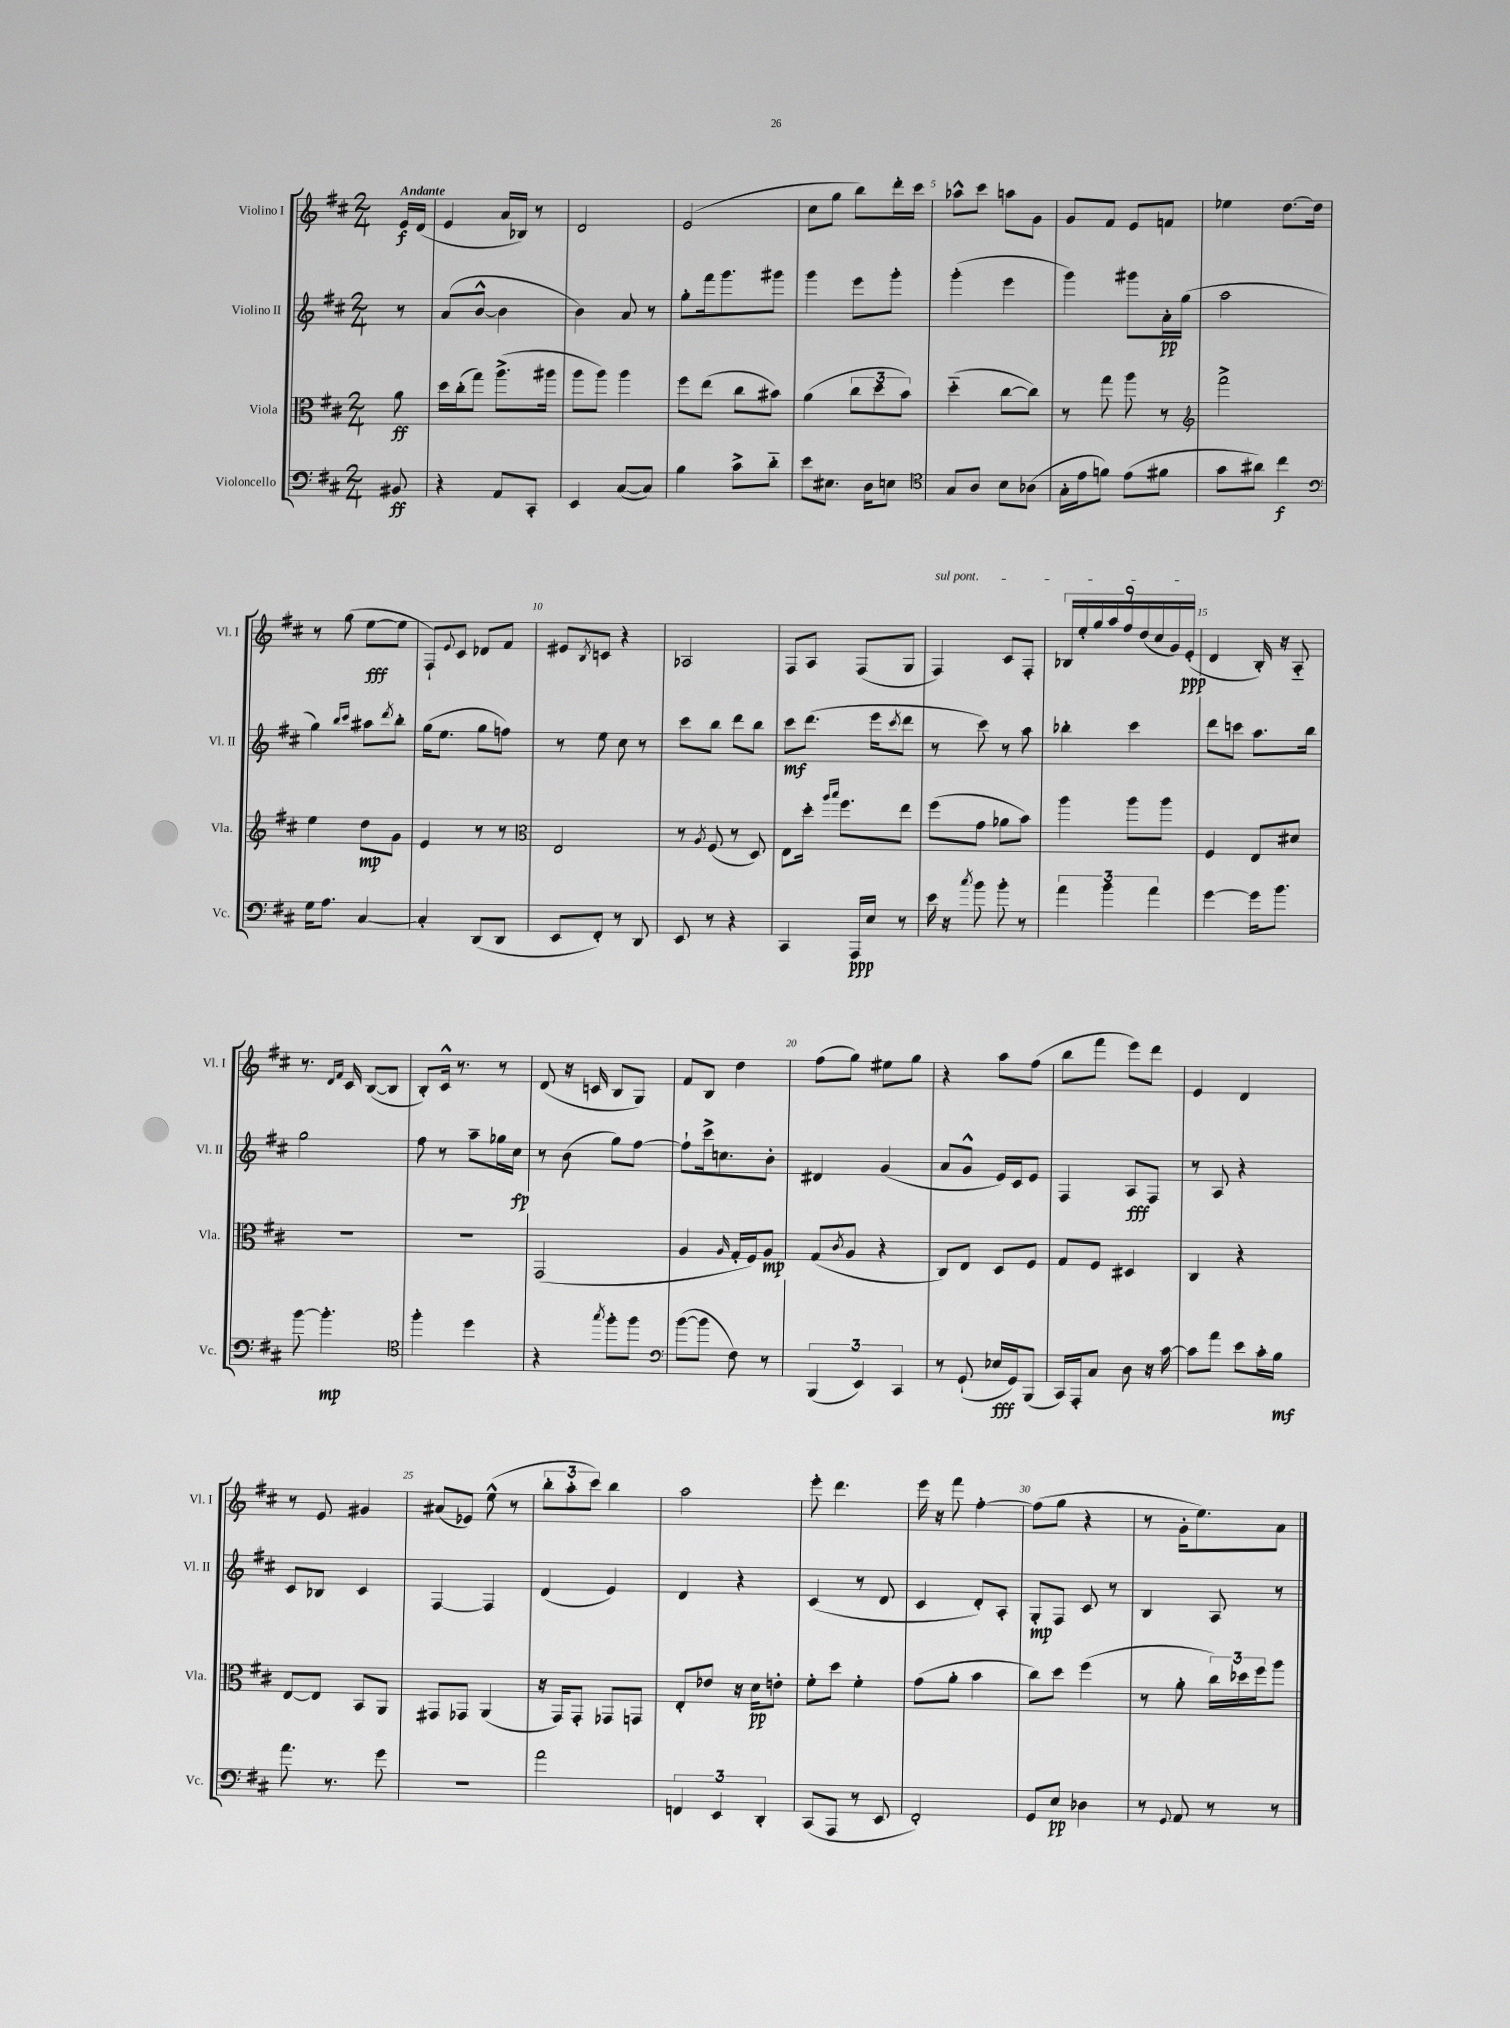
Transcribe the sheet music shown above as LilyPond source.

<<
\new StaffGroup <<
\new Staff = "s0" \with { instrumentName = "Violino I" shortInstrumentName = "Vl. I" } {
    \clef treble \key d \major \numericTimeSignature \time 2/4 \partial 8 \tempo "Andante"
    e'16\f d'16( |
    e'4 a'16 bes16) r8 |
    d'2 |
    e'2( |
    cis''8 g''8 b''8) d'''16-. cis'''16 |
    aes''8-^ cis'''8 a''8 g'8 |
    g'8 fis'8 e'8 f'8 |
    ees''4 d''8.~ d''16 |
    r8 g''8( e''8~\fff e''8 |
    fis8-!) \appoggiatura { e'8 } cis'8 des'8 fis'8 |
    eis'8 \acciaccatura { b8 } c'8 r4 |
    aes2 |
    fis8 a8 fis8( g8 |
    \once \override TextSpanner.bound-details.left.text = \markup { \italic "sul pont." } fis4\startTextSpan) cis'8 fis8-. |
    \tuplet 9/8 { bes16 e''16-. g''16 a''16 fis''16 d''16( cis''16 g'16) e'16-.\ppp\stopTextSpan( } |
    d'4 b16-.) r16 a8-_ |
    r8. \grace { d'16 fis'16 } cis'16 b8~( b8 |
    b8-.) cis'16-^ r8. r8 |
    d'8( r16 c'16 b8 g8) |
    fis'8 b8 d''4 |
    fis''8( g''8) eis''8 g''8 |
    r4 a''8 fis''8( |
    b''8 fis'''8 e'''8) d'''8 |
    e'4 d'4 |
    r8 e'8 gis'4 |
    ais'8( ees'8) e''8-^( r8 |
    \tuplet 3/2 { b''8-. a''8-. cis'''8) } b''4 |
    a''2 |
    e'''8-. d'''4. |
    e'''16 r16 fis'''8 fis''4~-. |
    fis''8( g''8 r4 |
    r8 g'16-. e''8.) a'8 \bar "|." |
}
\new Staff = "s1" \with { instrumentName = "Violino II" shortInstrumentName = "Vl. II" } {
    \clef treble \key d \major \numericTimeSignature \time 2/4 \partial 8
    r8 |
    a'8( b'8~-^ b'4 |
    b'4) a'8 r8 |
    g''8-. fis'''16 g'''8. gis'''8 |
    g'''4 e'''8 g'''8-. |
    g'''4-.( e'''4 |
    g'''4) gis'''8 a'16-.\pp g''16( |
    a''2 |
    g''4) \grace { b''16 cis'''16 } ais''8 \acciaccatura { d'''8 } b''8-. |
    g''16( e''8. g''8 f''8) |
    r8 e''8 cis''8 r8 |
    cis'''8 b''8 d'''8 b''8 |
    cis'''8\mf d'''8.( e'''16 \acciaccatura { cis'''8 } d'''8 |
    r8 cis'''8) r8 a''8 |
    bes''4-. cis'''4 |
    d'''8 c'''8 a''8. b''16 |
    g''2 |
    fis''8 r8 a''8-- ges''16 cis''16\fp |
    r8 b'8( g''8) fis''8~ |
    fis''8-! cis'''16-> c''8. b'8-. |
    dis'4 g'4( |
    a'8 g'8-^ e'16) cis'16 e'8 |
    fis4 a8\fff fis8 |
    r8 a8 r4 |
    cis'8 bes8 cis'4 |
    fis4~ fis4 |
    d'4( e'4) |
    d'4 r4 |
    cis'4( r8 d'8 |
    cis'4 d'8-.) a8-. |
    g8-.\mp fis8 cis'8 r8 |
    b4 a8 r8 \bar "|." |
}
\new Staff = "s2" \with { instrumentName = "Viola" shortInstrumentName = "Vla." } {
    \clef alto \key d \major \numericTimeSignature \time 2/4 \partial 8
    a'8\ff |
    d''16 cis''16-.( g''8) a''8.->( ais''16 |
    a''8 a''8) a''4 |
    fis''8 e''8( cis''8 bis'8) |
    a'4( \tuplet 3/2 { cis''8 d''8 b'8) } |
    d''4-_( cis''8~ cis''8) |
    r8 g''8 a''8 r8 |
    \clef treble fis'''2-> |
    e''4 d''8\mp g'8 |
    e'4 r8 r8 |
    \clef alto e2 |
    r8 \acciaccatura { a8 } fis8( r8 d8) |
    e8 d''16-. \grace { a''16 b''16 } fis''8. e''8 |
    fis''8( g'8 aes'8 b'8) |
    a''4 a''8 a''8 |
    fis4 e8 dis'8 |
    R2 |
    R2 |
    g,2( |
    a4 \grace { a16 } g16-. fis16) a8\mp |
    g8( \acciaccatura { cis'8 } a8 r4 |
    cis8) e8 d8 fis8 |
    g8 fis8 dis4 |
    cis4 r4 |
    e8~ e8 b,8 a,8 |
    gis,8 ges,8 a,4( |
    r16 g,16) g,8-. ges,8 g,8 |
    e8-. ees'8 r16 d'16\pp e'8-. |
    fis'8-. d''8 fis'4-. |
    g'8( a'8-. b'4 |
    cis''8) d''8 fis''4( |
    r8 a'8-. \tuplet 3/2 { cis''16) des''16 fis''16 } a''8 \bar "|." |
}
\new Staff = "s3" \with { instrumentName = "Violoncello" shortInstrumentName = "Vc." } {
    \clef bass \key d \major \numericTimeSignature \time 2/4 \partial 8
    bis,8\ff |
    r4 a,8 cis,8-. |
    e,4 cis8~( cis8) |
    b4 cis'8-> d'8-_ |
    e'8 eis8. d16 e8 |
    \clef tenor g8 a8 b8 aes8( |
    g16-. e'16 f'8) e'8( fis'8 |
    g'8 ais'8) cis''4\f |
    \clef bass g16 a8. cis4~ |
    cis4-. d,8( d,8 |
    e,8 fis,8-.) r8 d,8 |
    e,8 r8 r4 |
    cis,4 a,,16\ppp e16 r8 |
    e'16 r16 \acciaccatura { cis''8 } b'8 b'8-. r8 |
    \tuplet 3/2 { a'4 b'4 a'4 } |
    g'4~ g'16 b'8. |
    b'8~ b'4.-.\mp |
    \clef tenor fis''4-. d''4 |
    r4 \acciaccatura { g''8 } fis''8-. fis''8 |
    \clef bass b'8~( b'8 fis8) r8 |
    \tuplet 3/2 { b,,4( e,4) cis,4 } |
    r8 g,8-!( ees16\fff g,16) b,,8( |
    cis,16) a,,16-. cis8 d8 r16 cis'16~ |
    cis'8 a'8 e'8 cis'16-. b16\mf |
    a'8. r8. g'8 |
    r2 |
    a'2 |
    \tuplet 3/2 { f,4 e,4 d,4-. } |
    cis,8( a,,8 r8 e,8 |
    fis,2-.) |
    g,8 e8\pp des4 |
    r8 \appoggiatura { g,8 } a,8 r8 r8 \bar "|." |
}
>>
>>
\layout { \context { \Score \override BarNumber.break-visibility = ##(#f #t #t) barNumberVisibility = #(every-nth-bar-number-visible 5) } }
